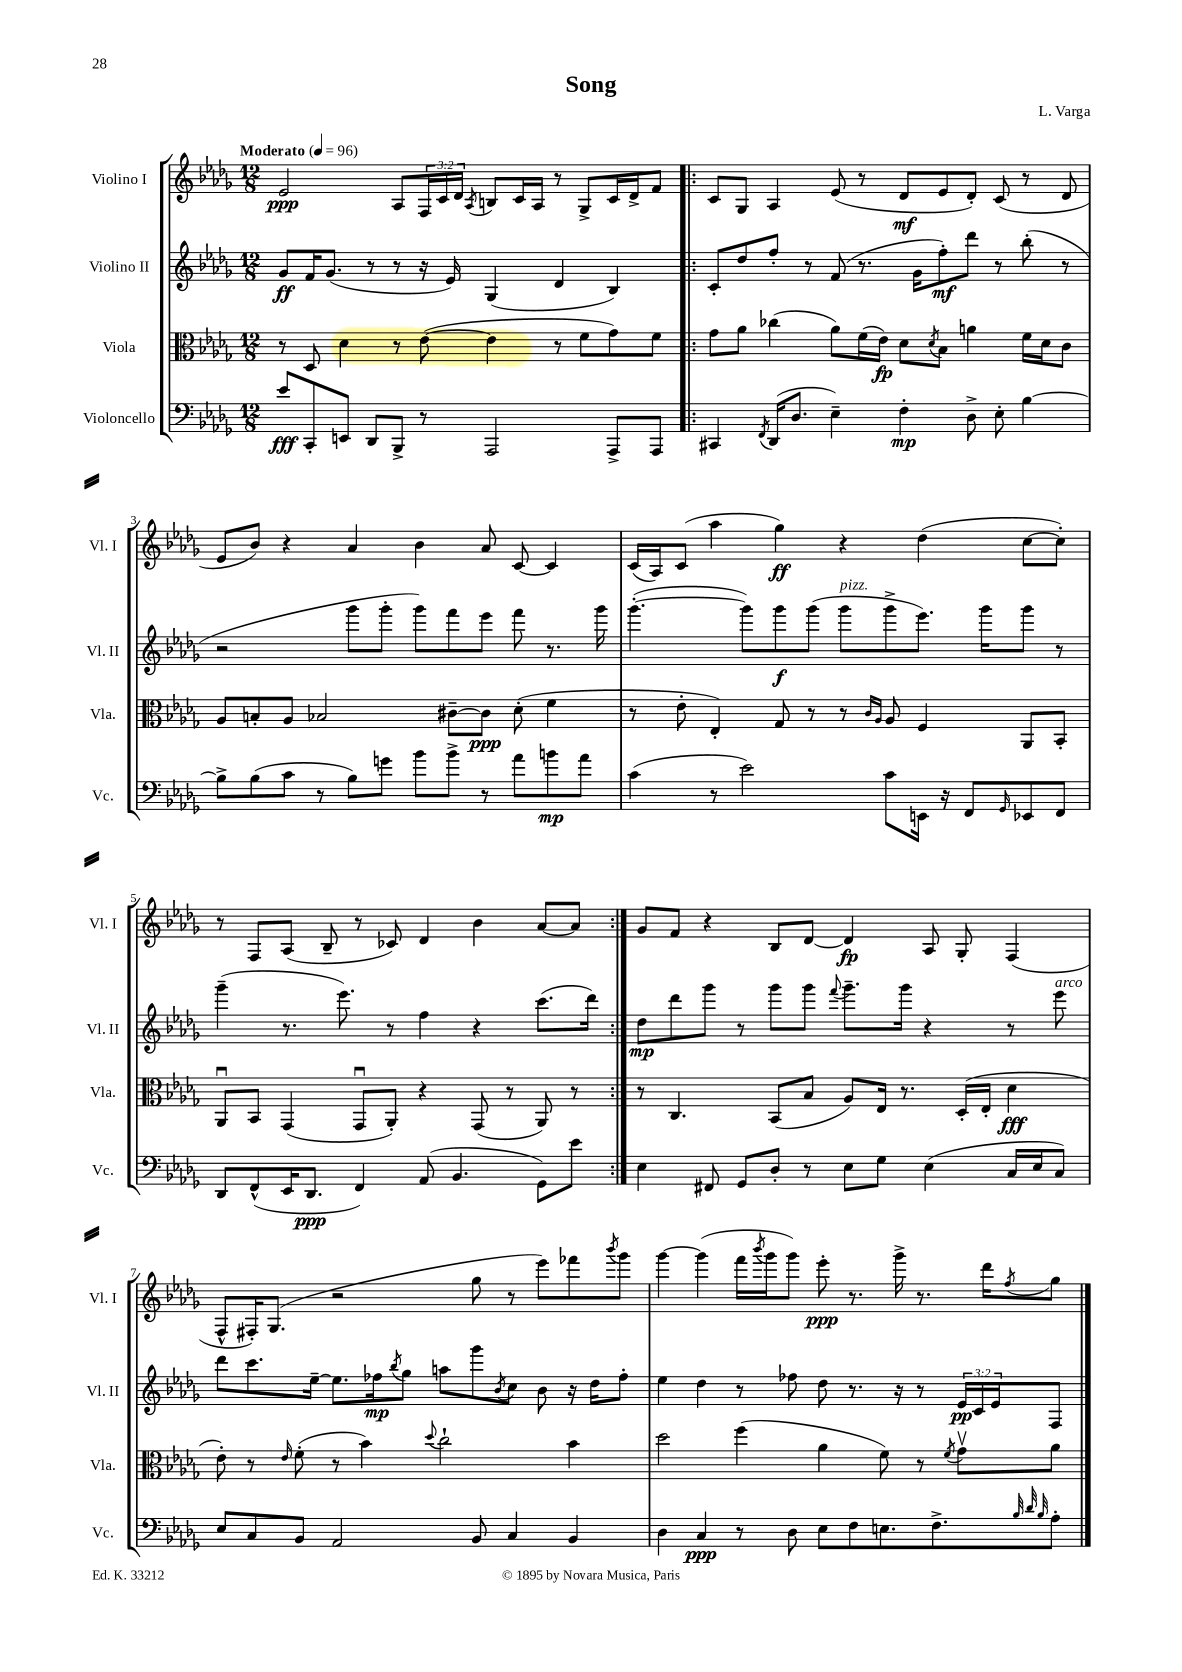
\header { title = "Song" composer = "L. Varga" }
<<
\new StaffGroup <<
\new Staff = "s0" \with { instrumentName = "Violino I" shortInstrumentName = "Vl. I" } {
    \clef treble \key des \major \numericTimeSignature \time 12/8 \override Staff.TupletNumber.text = #tuplet-number::calc-fraction-text \tempo "Moderato" 4 = 96
    ees'2\ppp aes8 \tuplet 3/2 { f16 c'16 des'16 } \acciaccatura { aes8 } b8 c'16 aes16 r8 ges8-> c'16 des'16-> f'8 |
    \repeat volta 2 { c'8 ges8 aes4 ees'8( r8 des'8\mf ees'8 des'8-.) c'8( r8 des'8 |
    ees'8 bes'8) r4 aes'4 bes'4 aes'8 c'8~ c'4 |
    c'16( aes16) c'8( aes''4 ges''4\ff) r4 des''4( c''8~ c''8-.) |
    r8 f8 aes8( bes8-- r8 ces'8) des'4 bes'4 aes'8~ aes'8 | }
    ges'8 f'8 r4 bes8 des'8~ des'4\fp aes8 ges8-. f4( |
    f8-^ fis16-.) ges8.( r2 ges''8 r8 ees'''8) fes'''8 \acciaccatura { bes'''8 } ges'''8 |
    ges'''4~ ges'''4( f'''16 \acciaccatura { bes'''8 } ges'''16 ges'''8) ees'''8-.\ppp r8. ges'''16-> r8. des'''16 \acciaccatura { f''8 } ges''8 \bar "|." |
}
\new Staff = "s1" \with { instrumentName = "Violino II" shortInstrumentName = "Vl. II" } {
    \clef treble \key des \major \numericTimeSignature \time 12/8 \override Staff.TupletNumber.text = #tuplet-number::calc-fraction-text
    ges'8\ff f'16 ges'8.( r8 r8 r16 ees'16) ges4( des'4 bes4) |
    \repeat volta 2 { c'8-. des''8 f''8-. r8 f'8( r8. ges'16 f''8-.\mf) des'''8 r8 bes''8-.( r8 |
    r2 ges'''8 ges'''8-. ges'''8) f'''8 ees'''8 f'''8 r8. ges'''16 |
    ges'''4.~-.( ges'''8) ges'''8\f ges'''8( ges'''8^\markup { \italic "pizz." } ges'''8-> ees'''8.) ges'''16 ges'''8 r8 |
    ges'''4--( r8. ees'''8.) r8 f''4 r4 c'''8.( des'''16) | }
    des''8\mp des'''8 ges'''8 r8 ges'''8 ges'''8 \appoggiatura { f'''8 } ges'''8.-- ges'''16 r4 r8 ees'''8^\markup { \italic "arco" } |
    des'''8 c'''8. ees''16~-- ees''8. fes''16\mp \acciaccatura { bes''8 } ges''8 a''8 ges'''8 \acciaccatura { bes'8 } c''8 bes'8 r16 des''16 fes''8-. |
    ees''4 des''4 r8 fes''8 des''8 r8. r16 r8 \tuplet 3/2 { ees'16\pp c'16 ees'16 } f8 \bar "|." |
}
\new Staff = "s2" \with { instrumentName = "Viola" shortInstrumentName = "Vla." } {
    \clef alto \key des \major \numericTimeSignature \time 12/8
    r8 des8 des'4 r8 ees'8~( ees'4 r8 f'8 ges'8) f'8 |
    \repeat volta 2 { ges'8 aes'8 ces''4( aes'8) f'16( ees'16\fp) des'8 \acciaccatura { des'8 } bes8 a'4 f'16 des'16 c'8 |
    aes8 b8-. aes8 bes2 cis'8~-- cis'8\ppp des'8-.( f'4 |
    r8 ees'8-. ees4-.) ges8 r8 r8 \grace { c'16 aes16 } aes8 f4 aes,8 bes,8-. |
    aes,8\downbow bes,8 ges,4( ges,8\downbow aes,8-.) r4 ges,8( r8 aes,8) r8 | }
    r8 c4. bes,8( bes8 aes8) ees16 r8. des16-.( ees16-. des'4\fff |
    ees'8-.) r8 \grace { ees'16 } f'8-.( r8 bes'4) \appoggiatura { des''8 } c''2-! bes'4 |
    des''2 f''4( aes'4 f'8) r8 \acciaccatura { f'8 } ges'8\upbow aes'8 \bar "|." |
}
\new Staff = "s3" \with { instrumentName = "Violoncello" shortInstrumentName = "Vc." } {
    \clef bass \key des \major \numericTimeSignature \time 12/8
    ees'8\fff c,8-. e,8 des,8 bes,,8-> r8 aes,,2 aes,,8-> aes,,8 |
    \repeat volta 2 { cis,4 \acciaccatura { f,8 } des,16( des8. ees4--) f4-.\mp des8-> ees8-. bes4~ |
    bes8-> bes8( c'8 r8 bes8) g'8 bes'8 bes'8-> r8 aes'8 b'8\mp aes'8 |
    c'4( r8 ees'2) c'8 e,16 r16 f,8 \grace { ges,16 } ees,8 f,8 |
    des,8 f,8-^( ees,16 des,8.\ppp f,4) aes,8( bes,4. ges,8) ees'8 | }
    ees4 fis,8 ges,8 des8-. r8 ees8 ges8 ees4( c16 ees16 c8) |
    ees8 c8 bes,8 aes,2 bes,8 c4 bes,4 |
    des4 c4\ppp r8 des8 ees8 f8 e8. f8.-> \grace { bes32 des'32 bes32 } aes8-. \bar "|." |
}
>>
>>
